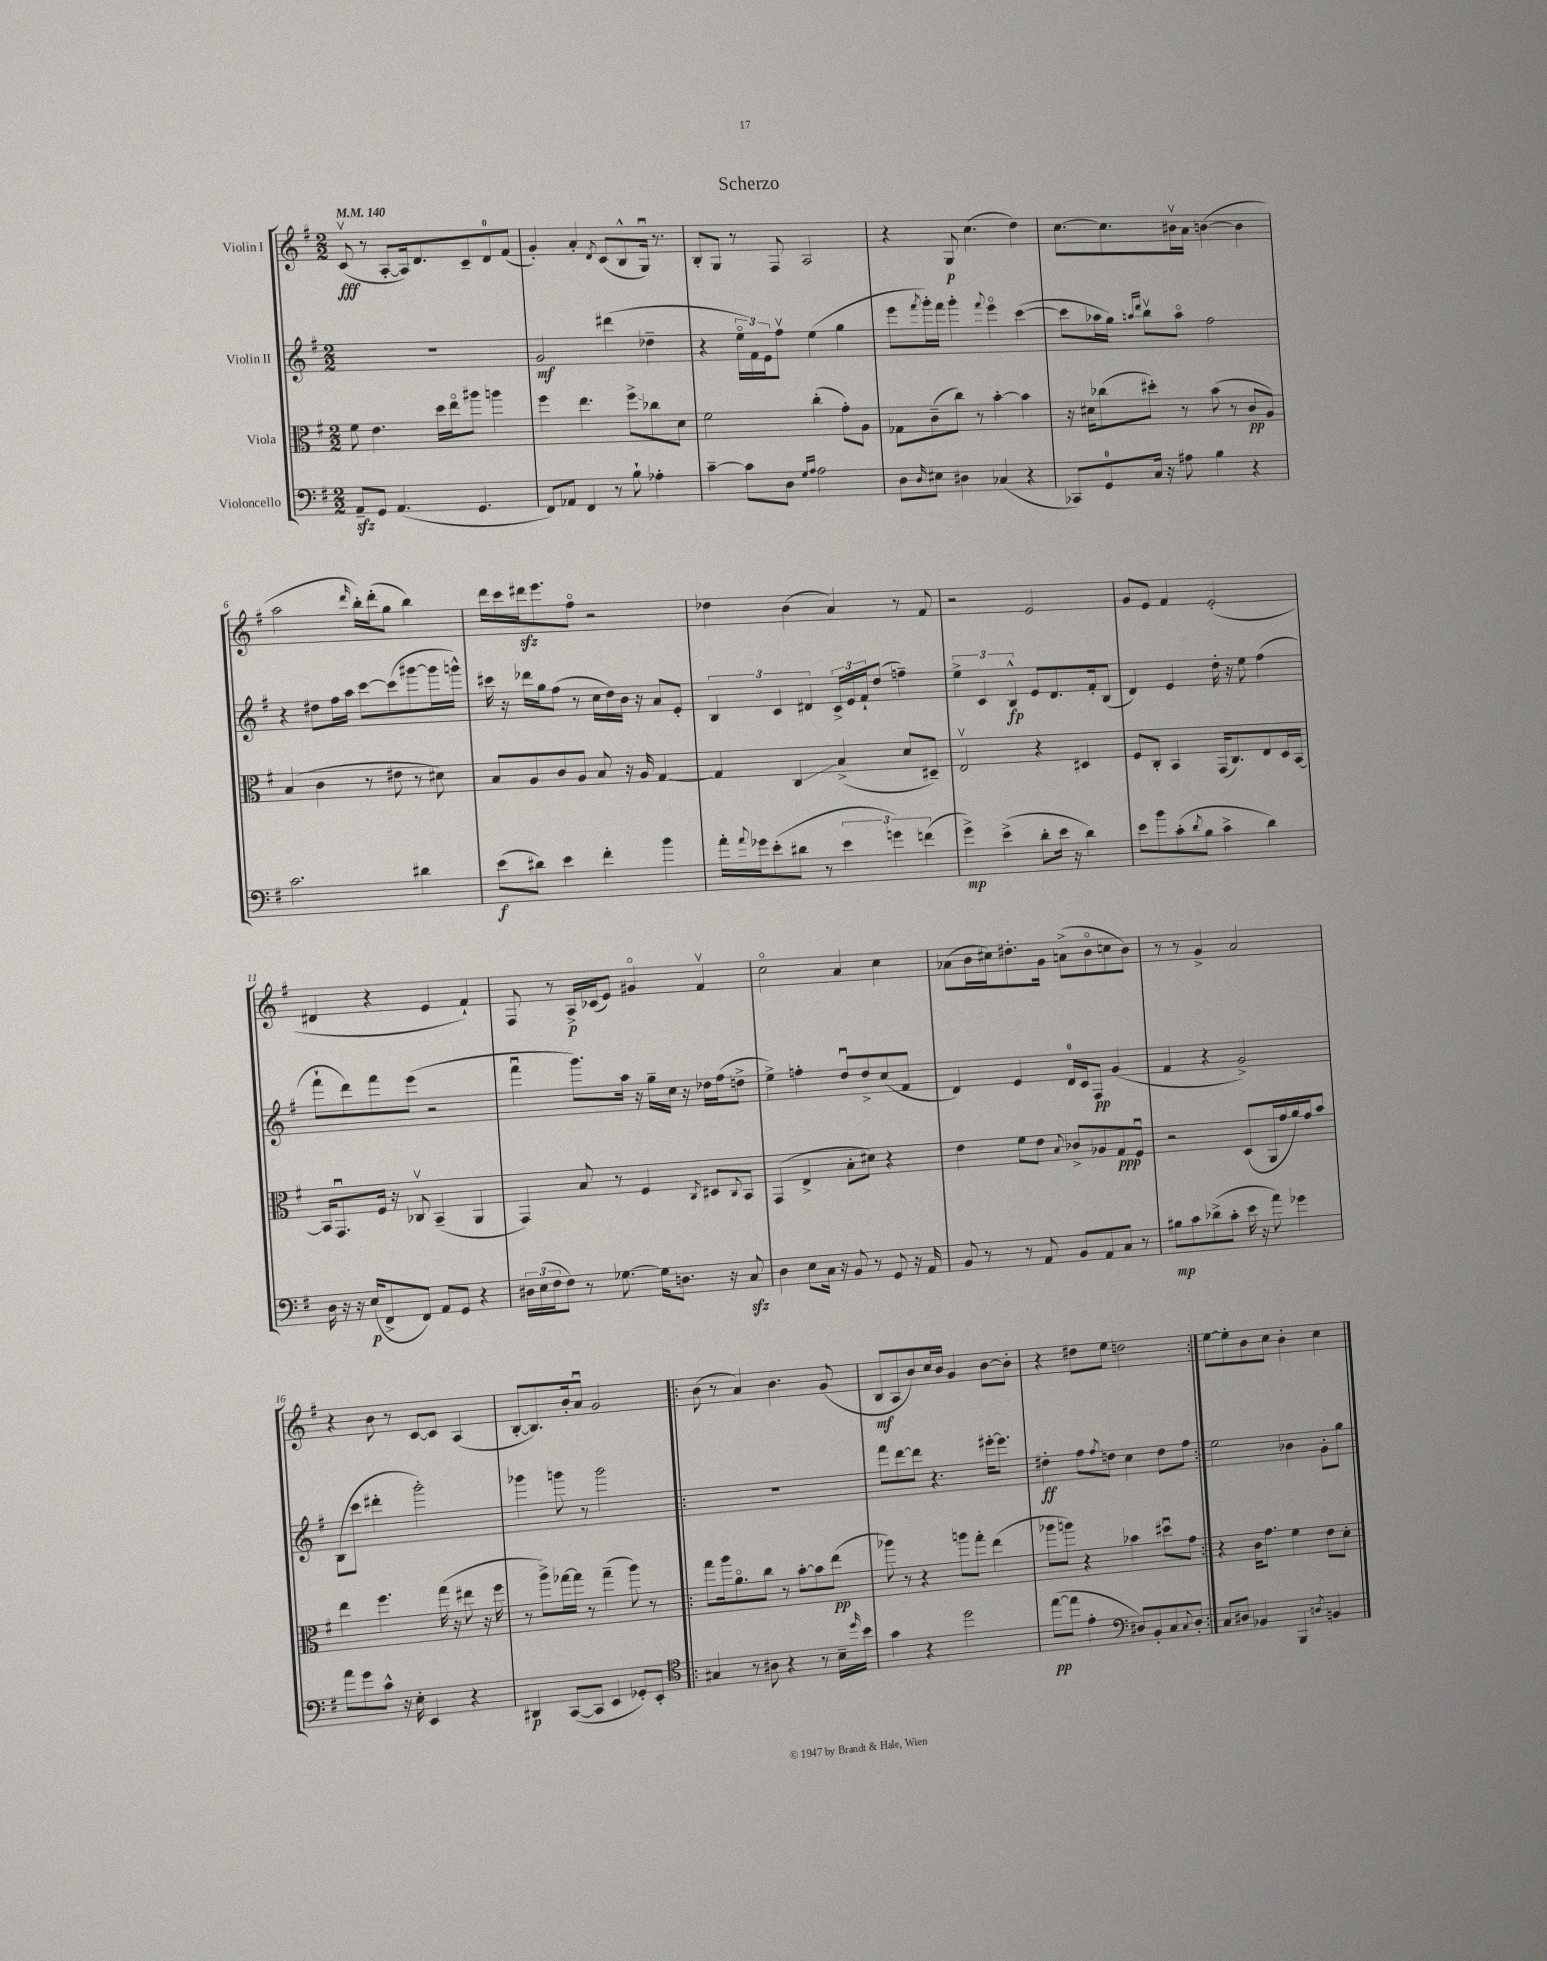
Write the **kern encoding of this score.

**kern	**kern	**kern	**kern
*staff4	*staff3	*staff2	*staff1
*clefF4	*clefC3	*clefG2	*clefG2
*k[f#]	*k[f#]	*k[f#]	*k[f#]
*M2/2	*M2/2	*M2/2	*M2/2
*MM140	*MM140	*MM140	*MM140
8AA~	8f#	1r	(8cv
8GG	4.e	.	8r
(4.AA	.	.	[8A'
.	.	.	16A])
.	.	.	8.d
.	16dd	.	.
.	16eeo	.	.
4.GG	8aa#	.	8c~
.	4aa	.	8d
.	.	.	(8f#
=	=	=	=
8FF#)	4ff#	2g	4g')
8AA-	.	.	.
4FF#	4.ee	.	4a'
.	.	.	8qd
8r	.	(4ddd#	(8c
8B`	8ff#^	.	8B^^
4A-'	8cc-	4dd-~	16Gu)
.	.	.	8.r
.	8d	.	.
=	=	=	=
[4c~	2f#	4r	8B'
.	.	.	8G
8c]	.	24eeo	8r
.	.	24f#)	.
.	.	24e	.
8D	.	8ff#v	8F#
16qqG	.	.	.
16qqA	.	.	.
2A	(4cc'	(4ee	2A
.	8g')	4gg	.
.	8A	.	.
=	=	=	=
8D	8G-	8eee	4r
16qqD	.	8qfff#	.
8E#	(8c~	16ggg')	.
.	.	16fff#	.
4D#	8cc)	4ggg'	8G
.	8r	.	(4.cc
.	.	8qqfff#	.
(4C-	[4b'	4eeeo	.
4r	4b]	([4ccc	4dd)
=	=	=	=
8CC-)	16r	8ccc]	[8.cc
.	16d#	.	.
8GG	(8cc-	16aa-	.
.	.	16gg)	8.cc]
.	.	16qqaa	.
.	.	16qqddd	.
16C	8dd#')	8bbv	.
16r	.	.	.
8A#	8r	8aao	16b#v
.	.	.	16a
4B	(8b	2ff#	([4b
.	8r	.	.
4r	8c	.	4b]
.	8A)	.	.
=	=	=	=
2.c	(4B	4r	2aa
.	4c	8dd#	.
.	.	16ff#	.
.	.	16aa	.
.	.	.	16qqddd
.	8r	[8ccc	16bb')
.	.	.	(16ddd'
.	8e#	(8ccc]	8gg
4d#	8r	[8ggg#	4bb)
.	8d#)	16ggg#]	.
.	.	16ggg^^)	.
=	=	=	=
(8e	8B	16ccc#	16ddd
.	.	16r	16ccc
8d#)	8A	16ddd-	16ddd#
.	.	16gg	8.eee
4e	8c	(8ff#	.
.	8A	8r	8ff#o
4f#'	8B	16cc	2r
.	.	16dd)	.
.	16r	16b	.
.	16A	16r	.
4b	[4G	8a	.
.	.	8e'	.
=	=	=	=
16a'	4G]	6B	4dd-
8qqa	.	.	.
16g-	.	.	.
(8e'	.	.	.
.	.	6c	.
8d#	4C	.	(4b
.	.	6d#	.
8r	.	.	.
6e	(4B^	24c^	4a)
.	.	24e	.
.	.	24f#`	.
.	.	(8dd	.
6g)	.	.	.
.	8d	4ff~)	8r
(6f	.	.	.
.	8D#~)	.	8f#
=	=	=	=
4g^)	2Ev	6ee^	2r
.	.	6c	.
(4e^	.	.	.
.	.	6B^^	.
8d'	4r	8e	2e
16e	.	8.d	.
16r	.	.	.
4d)	4D#	.	.
.	.	16f#'	.
.	.	(8B	.
=	=	=	=
8e	8F#	4d)	8g
8b	8C'	.	8e
(8c'	4BB	4e	4f#
8qd	.	.	.
8B	.	.	.
4c^	(16GG	16dd'	(2e'
.	8.C)	16r	.
.	.	8ee	.
4d)	8E	(4ff#	.
.	16D	.	.
.	[16BB	.	.
=	=	=	=
16D	16BB]	8fff#`	4d#
16r	8.GGu	.	.
16r	.	8ddd)	.
(16E	.	.	.
8FF#^	16F#	8fff#	4r
.	16r	.	.
8FF#)	8C-v	(8eee	.
8AA	(4BB~	2r	4e
8GG	.	.	.
4r	4AA	.	4f#`)
=	=	=	=
24D#	4GG)	4fff#u	8F#
(24E	.	.	.
24F#	.	.	.
8F#)	.	.	8r
8r	8B	8.ggg)	16A^
.	.	.	(16c-
[8.G-	8r	.	8e)
.	.	16aa	.
.	4F#	16r	4g#o
16G-]	.	16gg~	.
8.D	.	16cc	.
.	.	16r	.
.	8qC	.	.
.	8D#	16dd-	4f#v
16r	.	(16ff#	.
.	8qqC	.	.
8C	8BB	8dd^	.
=	=	=	=
4D	(4GG	4ee^)	2cco
8E	4E^	4ff'	.
16C	.	.	.
16r	.	.	.
8BB	8B'	8ddu	4a
8r	8d#)	8dd^	.
8GG	4r	(8cc	4cc
16r	.	8f#	.
16AA	.	.	.
=	=	=	=
8BB	4e	4d)	(8a-
8r	.	.	16b
.	.	.	16cc#)
8r	8f#	4e	8.dd#'
8AA	8e	.	.
.	.	.	16g
.	8qqB	.	.
8BB	8c-^	16d	(8a^
.	.	16c	.
8AA	8A-	8F#	8bo
8C	8G	(4g	8cc
8r	8F#u	.	8b)
=	=	=	=
8B#	2r	4f#	8r
8c	.	.	8r
(8d-^	.	4r	4g^
8c'	.	.	.
16e	(8D	2g^)	2a
16r	.	.	.
8a)	16AA	.	.
.	16g	.	.
4g-	16a)	.	.
.	16g	.	.
.	8b	.	.
=	=	=	=
8a	4ee	(8B	4r
8g	.	8ccc	.
8c^^	4.ff#	4ddd#'	8b
16r	.	.	8r
16E'	.	.	.
4EE	.	2ggg')	[8c
.	(16gg	.	8c]
.	16r	.	.
4r	8ee#	.	(4A
.	16r	.	.
.	16ff#	.	.
=	=	=	=
4DD#	8r	4ggg-	[8B'
.	8aa^)	.	8.B])
([8CC	[16gg-	8ggg	.
.	16gg-]	.	16b'
8CC]	8r	8r	8au
4EE	(4gg-~	2ggg	2g
8GG-')	8aa)	.	.
8EE'	8r	.	.
=!|:	=!|:	=!|:	=!|:
*clefC4	*	*	*
4G#	8gg	1r	(8b
.	16aa	.	8r
.	8.ao	.	.
8r	.	.	4a)
8A#	8cc	.	.
4r	8r	.	4.b
.	[8b'	.	.
8r	8b]	.	.
16B~	(8ee	.	(8g
16qqdd	.	.	.
16b	.	.	.
=	=	=	=
4g	8aa-)	8fff#	8B
.	8r	[8ddd	8A
4r	4r	8ddd]	8b)
.	.	4.r	16cc
.	.	.	16b
2dd	8aa	.	4g
.	8gg'	.	.
.	(4ee	[16eee#'	[8b
.	.	8.eee#]	.
.	.	.	8b']
=	=	=	=
([8ee	8aa-	4dd#'	4r
8ee]	8aa)	.	.
4e'	4r	8ff#	8dd#
.	.	8qff#	.
.	.	8dd	8ee
*clefF4	*	*	*
8D#)	4b-	4cc	2dd
8BB'	.	.	.
8C	8dd#u	8dd	.
8qqC	.	.	.
8D#'	8g	8ff#	.
=:|!	=:|!	=:|!	=:|!
8C	4r	2ee	[8ee
8D#	.	.	8ee']
4BB-	16c	.	8b
.	8.g	.	.
.	.	.	8cc
4BBB	4f#	4b-	4b'
8qD	.	.	.
4BB	8e	8g'	4cc
.	8d'	8gg	.
==	==	==	==
*-	*-	*-	*-
